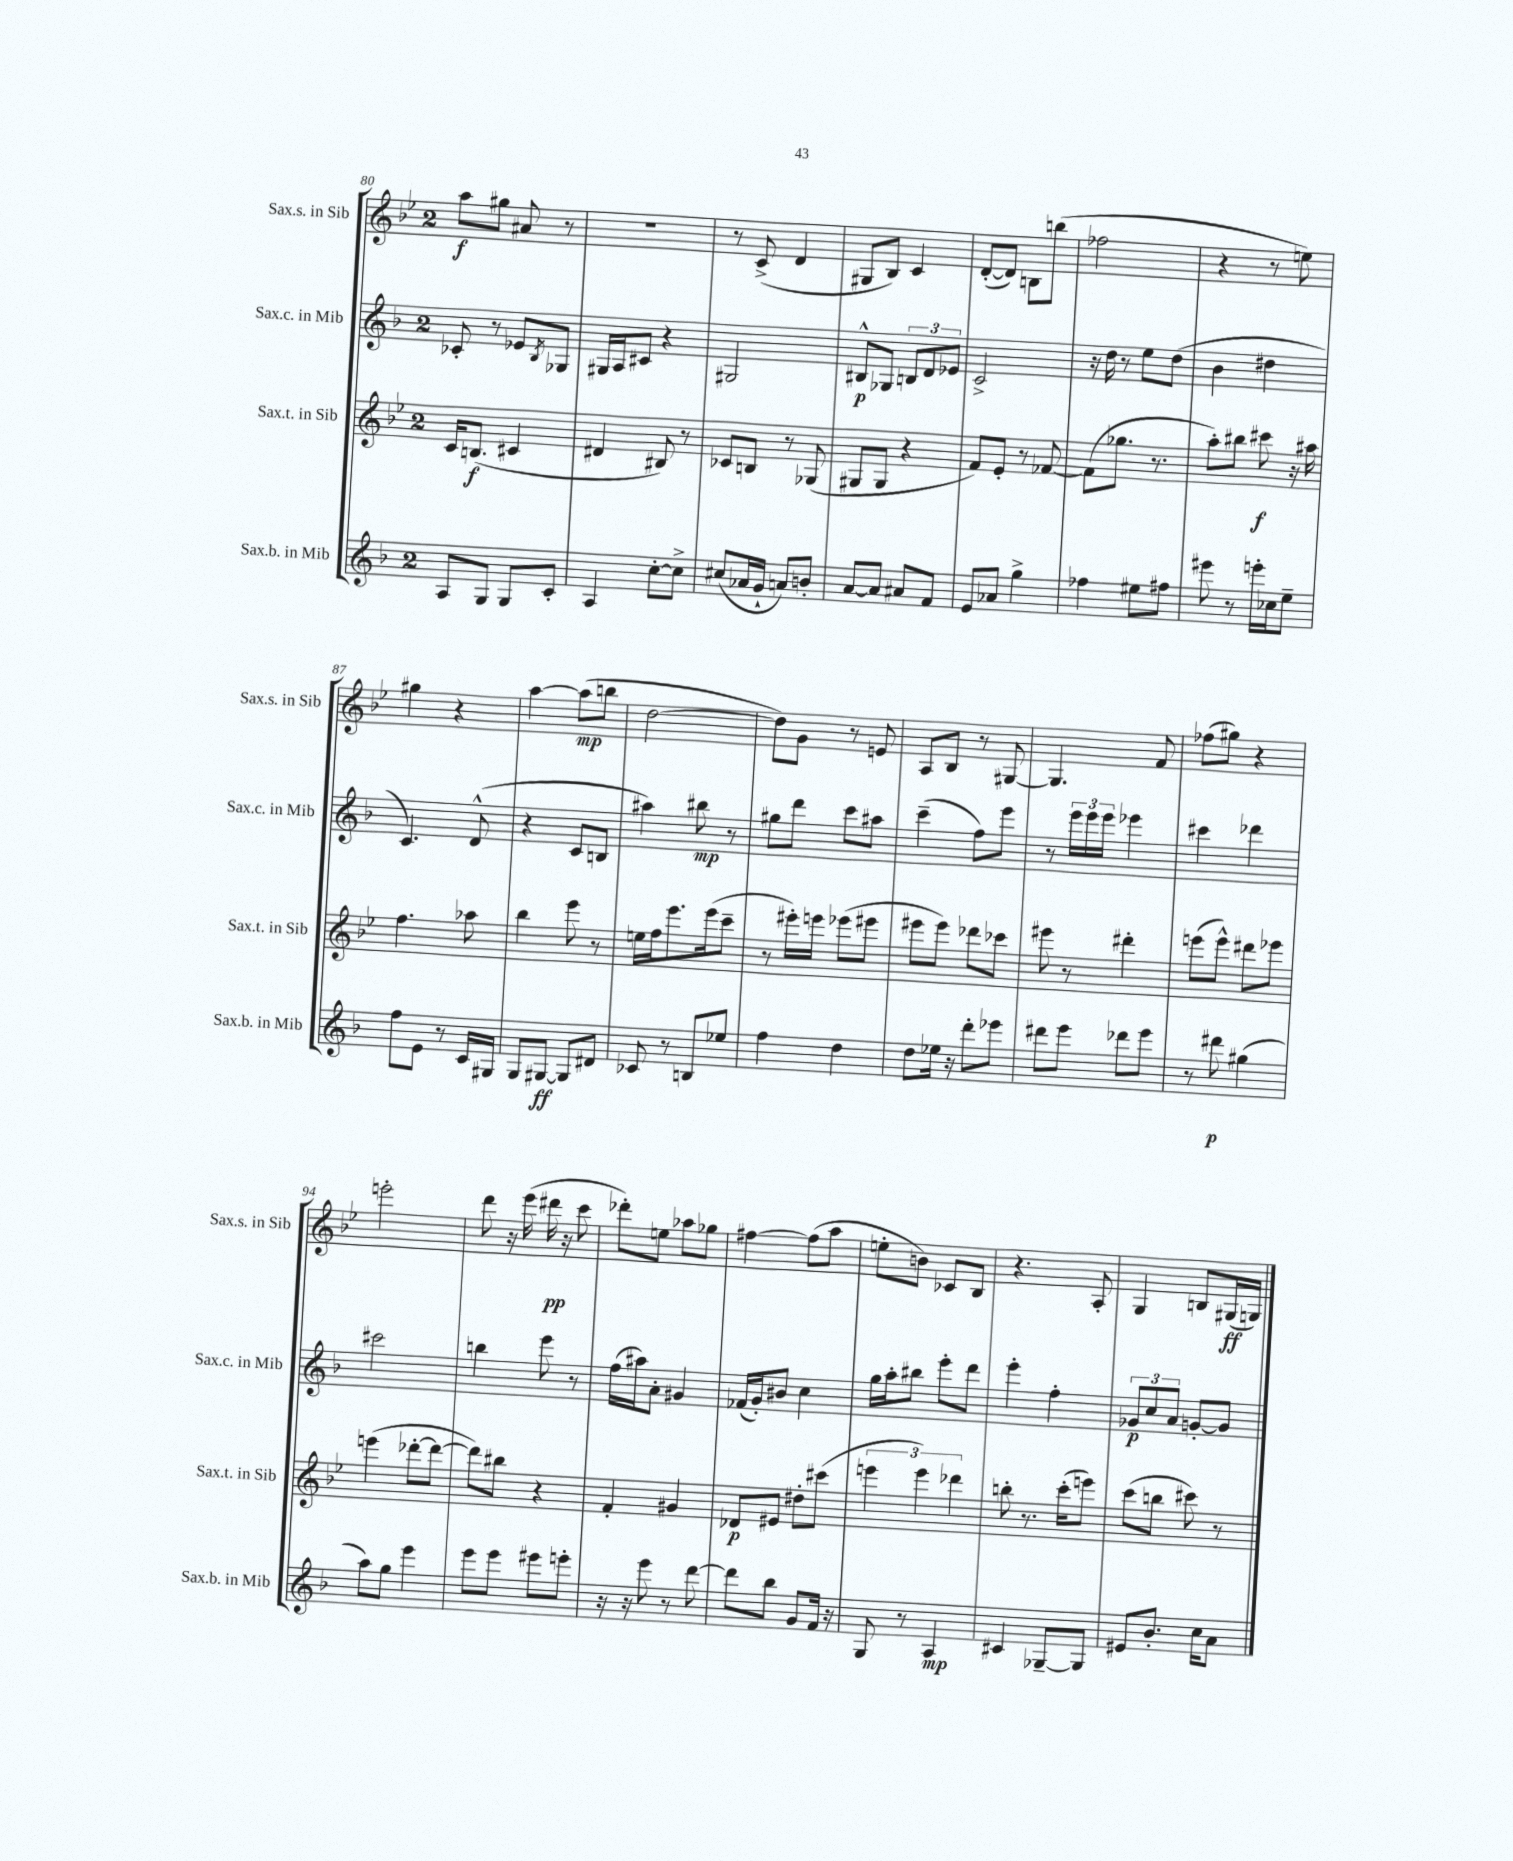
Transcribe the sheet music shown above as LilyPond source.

<<
\new StaffGroup <<
\new Staff = "s0" \with { instrumentName = "Sax.s. in Sib" shortInstrumentName = "Sax.s. in Sib" } {
    \clef treble \key bes \major \once \override Staff.TimeSignature.style = #'single-digit \time 2/4
    a''8\f gis''8 ais'8 r8 |
    R2 |
    r8 c'8->( d'4 |
    gis8 bes8) c'4 |
    d'8~-.( d'8) b8 b''8( |
    fes''2 |
    r4 r8 e''8) |
    gis''4 r4 |
    a''4~ a''8\mp( b''8 |
    d''2~ |
    d''8) g'8 r8 e'8 |
    a8 bes8 r8 gis8~ |
    gis4. f'8 |
    fes''8( gis''8) r4 |
    e'''2-. |
    d'''8 r16 ees'''16( dis'''16\pp r16 c'''8 |
    des'''8-.) e''8 aes''8 ges''8 |
    fis''4~ fis''8( a''8 |
    e''8-. b'8) ces'8 bes8 |
    r4. a8-. |
    g4 b8 gis16\ff( g16) \bar "|." |
}
\new Staff = "s1" \with { instrumentName = "Sax.c. in Mib" shortInstrumentName = "Sax.c. in Mib" } {
    \clef treble \key f \major \once \override Staff.TimeSignature.style = #'single-digit \time 2/4
    ces'8-. r8 ees'8 \acciaccatura { bes8 } ges8 |
    gis16 a16 cis'8 r4 |
    gis2 |
    bis8-^\p ges8 \tuplet 3/2 { b8 d'8 ees'8 } |
    c'2-> |
    r16 d''16 r8 e''8 d''8( |
    bes'4 dis''4 |
    c'4.) d'8-^( |
    r4 c'8 b8 |
    ais''4) bis''8\mp r8 |
    gis''8 d'''8 c'''8 ais''8 |
    c'''4--( f''8) e'''8 |
    r8 \tuplet 3/2 { e'''16 e'''16 e'''16 } ees'''4 |
    cis'''4 des'''4 |
    cis'''2 |
    b''4 e'''8 r8 |
    f''16( ais''16) a'8-. gis'4 |
    fes'16( g'16-.) bis'8 c''4 |
    g''16 a''16-. bis''8 e'''8-. d'''8 |
    e'''4-. f''4-. |
    \tuplet 3/2 { ges'8\p c''8 a'8 } g'8~-. g'8 \bar "|." |
}
\new Staff = "s2" \with { instrumentName = "Sax.t. in Sib" shortInstrumentName = "Sax.t. in Sib" } {
    \clef treble \key bes \major \once \override Staff.TimeSignature.style = #'single-digit \time 2/4
    c'16 b8.\f( cis'4 |
    dis'4 bis8) r8 |
    ces'8 b8 r8 ges8( |
    gis8 gis8 r4 |
    f'8) ees'8-. r8 fes'8~ |
    fes'8( ges''8. r8. |
    a''8-.) bis''8 cis'''8\f r16 ais''16 |
    f''4. aes''8 |
    bes''4 ees'''8 r8 |
    e''16 f''16 ees'''8. ees'''16( c'''8-- |
    r8 eis'''16-.) e'''16 ees'''8( eis'''8 |
    eis'''8 eis'''8) des'''8 ces'''8 |
    eis'''8 r8 dis'''4-. |
    e'''8( e'''8-^) dis'''8 ees'''8 |
    e'''4( des'''8~-. des'''8~ |
    des'''8) bis''8 r4 |
    f'4-. gis'4 |
    des'8\p eis'8 dis''8-. cis'''8( |
    \tuplet 3/2 { e'''4 e'''4) des'''4 } |
    b''8-. r8. c'''16-.( e'''8) |
    c'''8( b''8 cis'''8) r8 \bar "|." |
}
\new Staff = "s3" \with { instrumentName = "Sax.b. in Mib" shortInstrumentName = "Sax.b. in Mib" } {
    \clef treble \key f \major \once \override Staff.TimeSignature.style = #'single-digit \time 2/4
    a8 g8 g8 c'8-. |
    a4 c''8~-. c''8-> |
    cis''8( aes'16 g'16-! a'8) b'8-. |
    a'8~ a'8 ais'8 f'8 |
    e'8 aes'8 g''4-> |
    fes''4 eis''8 fis''8 |
    eis'''8 r8 e'''16-. ces''16 e''8-- |
    f''8 e'8 r8 c'16 gis16 |
    g8 gis8~\ff gis8 dis'8 |
    ces'8 r8 b8 ees''8 |
    f''4 d''4 |
    d''8 ees''16 r16 d'''8-. ees'''8 |
    dis'''8 e'''8 des'''8 e'''8 |
    r8 dis'''8\p gis''4( |
    a''8) g''8 e'''4 |
    e'''8 e'''8 eis'''8 e'''8-. |
    r16 r16 e'''8 r8 d'''8~ |
    d'''8 bes''8 g'8 f'16 r16 |
    g8 r8 a4\mp |
    cis'4 ges8~-- ges8 |
    eis'8 bes'8.-. c''16 a'8 \bar "|." |
}
>>
>>
\layout { \context { \Score currentBarNumber = #80 } }
